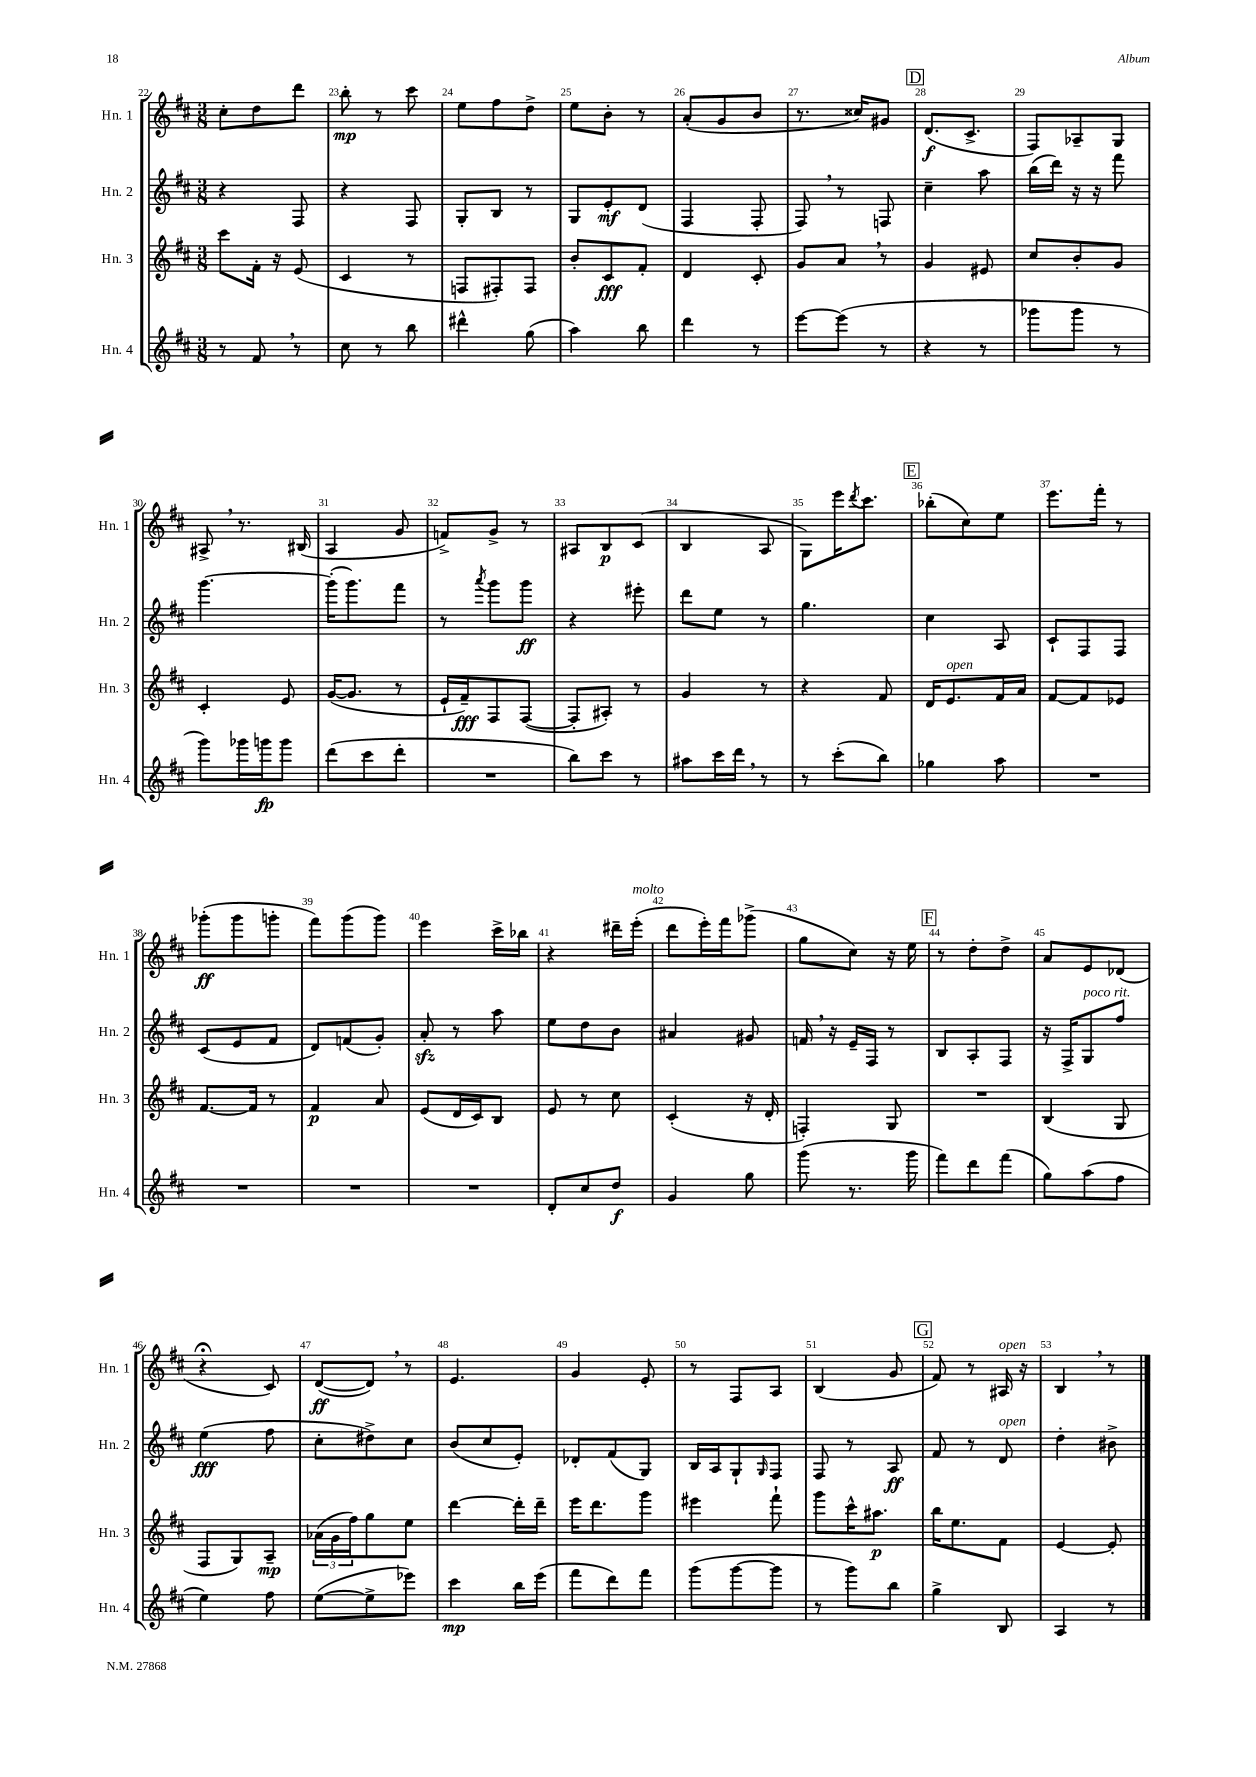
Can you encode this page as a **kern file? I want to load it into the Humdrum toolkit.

**kern	**dynam	**kern	**dynam	**kern	**dynam	**kern	**dynam
*part4	*part4	*part3	*part3	*part2	*part2	*part1	*part1
*staff4	*staff4	*staff3	*staff3	*staff2	*staff2	*staff1	*staff1
*I"Hn. 4	*	*I"Hn. 3	*	*I"Hn. 2	*	*I"Hn. 1	*
*I'Hn. 4	*	*I'Hn. 3	*	*I'Hn. 2	*	*I'Hn. 1	*
*clefG2	*	*clefG2	*	*clefG2	*	*clefG2	*
*k[f#c#]	*	*k[f#c#]	*	*k[f#c#]	*	*k[f#c#]	*
*M3/8	*	*M3/8	*	*M3/8	*	*M3/8	*
=22	=22	=22	=22	=22	=22	=22	=22
8r	.	8ccc#\L	.	4r	.	8cc#'\L	.
8f#,/	.	16f#'\Jk	.	.	.	8dd\	.
.	.	16r	.	.	.	.	.
8r	.	(8e/	.	8F#/	.	8ddd\J	.
=23	=23	=23	=23	=23	=23	=23	=23
8cc#\	.	4c#/	.	4r	.	8bb'\	mp
8r	.	.	.	.	.	8r	.
8bb\	.	8r	.	8F#/	.	8ccc#\	.
=24	=24	=24	=24	=24	=24	=24	=24
4ddd#X^^\	.	8Fn/L	.	8G'/L	.	8ee\L	.
.	.	8F#X'/)	.	8B/J	.	8ff#\	.
(8gg\	.	8F#/J	.	8r	.	8dd^\J	.
=25	=25	=25	=25	=25	=25	=25	=25
4aa\)	.	8b'/L	.	8G/L	.	8ee\L	.
.	.	8c#/	fff	8e'/	mf	8b'\J	.
8bb\	.	8f#'/J	.	(8d/J	.	8r	.
=26	=26	=26	=26	=26	=26	=26	=26
4ddd\	.	4d/	.	4F#/	.	(8a'/L	.
.	.	.	.	.	.	8g/	.
8r	.	8c#'/	.	8F#'/	.	8b/J	.
=27	=27	=27	=27	=27	=27	=27	=27
[8eee\L	.	8g/L	.	8F#,/)	.	8.r	.
(8eee\J]	.	8a,/J	.	8r	.	.	.
.	.	.	.	.	.	16cc##X/KL)	.
8r	.	8r	.	8Fn/	.	8g#X/J	.
!!LO:REH:place=s1:t=D
=28	=28	=28	=28	=28	=28	=28	=28
4r	.	4g/	.	4cc#~\	.	(8.d/L	f
.	.	.	.	.	.	8.c#^/J	.
8r	.	8e#X/	.	8aa\	.	.	.
=29	=29	=29	=29	=29	=29	=29	=29
8ggg-X\L	.	8cc#/L	.	(16bb\LL	.	8F#/L)	.
.	.	.	.	16ddd\JJ)	.	.	.
8ggg-\J	.	8b'/	.	16r	.	8A-X~/	.
.	.	.	.	16r	.	.	.
8r	.	8g/J	.	8fff#\	.	8G/J	.
!!LO:LB:g=z
=30	=30	=30	=30	=30	=30	=30	=30
8ggg\L)	.	4c#'/	.	[4.ggg\	.	8A#X^,/	.
16ggg-X\L	.	.	.	.	.	8.r	.
16gggn\J	fp	.	.	.	.	.	.
8ggg\J	.	8e/	.	.	.	.	.
.	.	.	.	.	.	(16B#X/	.
=31	=31	=31	=31	=31	=31	=31	=31
(8ddd\L	.	([16g/KL	.	(16ggg'\KL]	.	4A/	.
.	.	8.g/J]	.	8.ggg\)	.	.	.
8ccc#\	.	.	.	.	.	.	.
8ddd'\J	.	8r	.	8fff#\J	.	8g/	.
=32	=32	=32	=32	=32	=32	=32	=32
4.r	.	16e`/LL	.	8r	.	8fn^/L)	.
.	.	16f#~/J)	fff	.	.	.	.
.	.	.	.	8qaaa/	.	.	.
.	.	8F#/	.	8ggg\L	.	8g^/J	.
.	.	([8F#/J	.	8ggg\J	ff	8r	.
=33	=33	=33	=33	=33	=33	=33	=33
8bb\L)	.	8F#'/L]	.	4r	.	8A#X/L	.
8ccc#\J	.	8A#X'/J)	.	.	.	8B/	p
8r	.	8r	.	8eee#X'\	.	(8c#/J	.
=34	=34	=34	=34	=34	=34	=34	=34
8aa#X\L	.	4g/	.	8ddd\L	.	4B/	.
16ccc#\L	.	.	.	8ee\J	.	.	.
16ddd,\JJ	.	.	.	.	.	.	.
8r	.	8r	.	8r	.	8A/	.
=35	=35	=35	=35	=35	=35	=35	=35
8r	.	4r	.	4.gg\	.	8G\L)	.
(8ccc#'\L	.	.	.	.	.	16eee\K	.
.	.	.	.	.	.	8qddd/	.
.	.	.	.	.	.	8.ccc#\J	.
8bb\J)	.	8f#/	.	.	.	.	.
!!LO:REH:place=s1:t=E
=36	=36	=36	=36	=36	=36	=36	=36
4gg-X\	.	16d/KL	.	4cc#\	.	(8bb-X'\L	.
!	!	!LO:TX:a:i:t=open	!	!	!	!	!
.	.	8.e/	.	.	.	.	.
.	.	.	.	.	.	8cc#\)	.
8aa\	.	16f#/L	.	8A/	.	8ee\J	.
.	.	16a/JJ	.	.	.	.	.
=37	=37	=37	=37	=37	=37	=37	=37
4.r	.	[8f#/L	.	8c#`/L	.	8.eee\L	.
.	.	8f#/]	.	8F#/	.	.	.
.	.	.	.	.	.	16fff#'\Jk	.
.	.	8e-X/J	.	8F#/J	.	8r	.
!!LO:LB:g=z
=38	=38	=38	=38	=38	=38	=38	=38
4.r	.	[8.f#/L	.	(8c#/L	.	(8ggg-X'\L	ff
.	.	.	.	8e/	.	8ggg-\	.
.	.	16f#/Jk]	.	.	.	.	.
.	.	8r	.	8f#/J	.	8gggn'\J	.
=39	=39	=39	=39	=39	=39	=39	=39
4.r	.	4f#/	p	8d/L)	.	8fff#\L)	.
.	.	.	.	(8fn/	.	(8ggg\	.
.	.	8a/	.	8g'/J)	.	8ggg\J)	.
=40	=40	=40	=40	=40	=40	=40	=40
4.r	.	(8e/L	.	8azz'/	.	4eee\	.
.	.	16d/L	.	8r	.	.	.
.	.	16c#/J)	.	.	.	.	.
.	.	8B/J	.	8aa\	.	16ccc#^\LL	.
.	.	.	.	.	.	16bb-X\JJ	.
=41	=41	=41	=41	=41	=41	=41	=41
8d'/L	.	8e/	.	8ee\L	.	4r	.
8cc#/	.	8r	.	8dd\	.	.	.
8dd/J	f	8cc#\	.	8b\J	.	16ddd#X~\LL	.
!	!	!	!	!	!	!LO:TX:a:i:t=molto	!
.	.	.	.	.	.	(16eee'\JJ	.
=42	=42	=42	=42	=42	=42	=42	=42
4g/	.	(4c#'/	.	4a#X/	.	8ddd\L	.
.	.	.	.	.	.	16eee'\L)	.
.	.	.	.	.	.	16fff#\J	.
8gg\	.	16r	.	8g#X/	.	(8ggg-X^\J	.
.	.	16d'/	.	.	.	.	.
=43	=43	=43	=43	=43	=43	=43	=43
(8ggg\	.	4Fn'/)	.	16fn,/	.	8gg\L	.
.	.	.	.	16r	.	.	.
8.r	.	.	.	16e~/LL	.	8cc#\J)	.
.	.	.	.	16F#/JJ	.	.	.
.	.	8G/	.	8r	.	16r	.
16ggg\	.	.	.	.	.	16ee\	.
!!LO:REH:place=s1:t=F
=44	=44	=44	=44	=44	=44	=44	=44
8fff#\L)	.	4.r	.	8B/L	.	8r	.
8ddd\	.	.	.	8A'/	.	8dd'\L	.
(8fff#\J	.	.	.	8F#/J	.	8dd^\J	.
=45	=45	=45	=45	=45	=45	=45	=45
8gg\L)	.	(4B/	.	16r	.	8a/L	.
.	.	.	.	16F#^/KL	.	.	.
!	!	!	!	!LO:TX:a:i:t=poco rit.	!	!	!
(8aa\	.	.	.	8G/	.	8e/	.
8ff#\J	.	8G/	.	8ff#/J	.	(8d-X/J	.
!!LO:LB:g=z
=46	=46	=46	=46	=46	=46	=46	=46
4ee\)	.	8F#/L	.	(4ee\	fff	4r;<	.
.	.	8G/)	.	.	.	.	.
8ff#\	.	8A~/J	mp	8ff#\	.	8c#/)	.
=47	=47	=47	=47	=47	=47	=47	=47
([8ee\L	.	(24a-X\LL	.	8cc#'\L	.	([8d/L	ff
.	.	24g\	.	.	.	.	.
.	.	24ff#\J)	.	.	.	.	.
8ee^\]	.	8gg\	.	8dd#X^\)	.	8d,/J])	.
8eee-X\J)	.	8ee\J	.	8cc#\J	.	8r	.
=48	=48	=48	=48	=48	=48	=48	=48
4ccc#\	mp	[4ddd\	.	(8b/L	.	4.e/	.
.	.	.	.	8cc#/	.	.	.
16bb\LL	.	16ddd'\LL]	.	8e'/J)	.	.	.
(16eee\JJ	.	16ddd~\JJ	.	.	.	.	.
=49	=49	=49	=49	=49	=49	=49	=49
8fff#\L	.	16eee\KL	.	8d-X'/L	.	4g/	.
.	.	8.ddd\	.	.	.	.	.
8ddd\)	.	.	.	(8f#/	.	.	.
8fff#\J	.	8ggg\J	.	8G/J)	.	8e'/	.
=50	=50	=50	=50	=50	=50	=50	=50
(8ggg\L	.	4eee#X\	.	16B/LL	.	8r	.
.	.	.	.	16A/J	.	.	.
[8ggg\	.	.	.	8G`/	.	8F#/L	.
.	.	.	.	16qqG/	.	.	.
8ggg\J]	.	8fff#`\	.	8F#/J	.	8A/J	.
=51	=51	=51	=51	=51	=51	=51	=51
8r	.	8ggg\L	.	8F#/	.	(4B/	.
8ggg\L)	.	16ccc#^^\K	.	8r	.	.	.
.	.	8.aa#X\J	p	.	.	.	.
8bb\J	.	.	.	8A/	ff	8g/	.
!!LO:REH:place=s1:t=G
=52	=52	=52	=52	=52	=52	=52	=52
4gg^\	.	16bb\KL	.	8f#/	.	8f#/)	.
.	.	8.ee\	.	.	.	.	.
.	.	.	.	8r	.	8r	.
!	!	!	!	!	!	!LO:TX:a:i:t=open	!
!	!	!	!	!LO:TX:a:i:t=open	!	!	!
8B/	.	8f#\J	.	8d/	.	16A#X/	.
.	.	.	.	.	.	16r	.
=53	=53	=53	=53	=53	=53	=53	=53
4A/	.	[4e/	.	4dd'\	.	4B,/	.
8r	.	8e'/]	.	8b#X^\	.	8r	.
==	==	==	==	==	==	==	==
*-	*-	*-	*-	*-	*-	*-	*-
